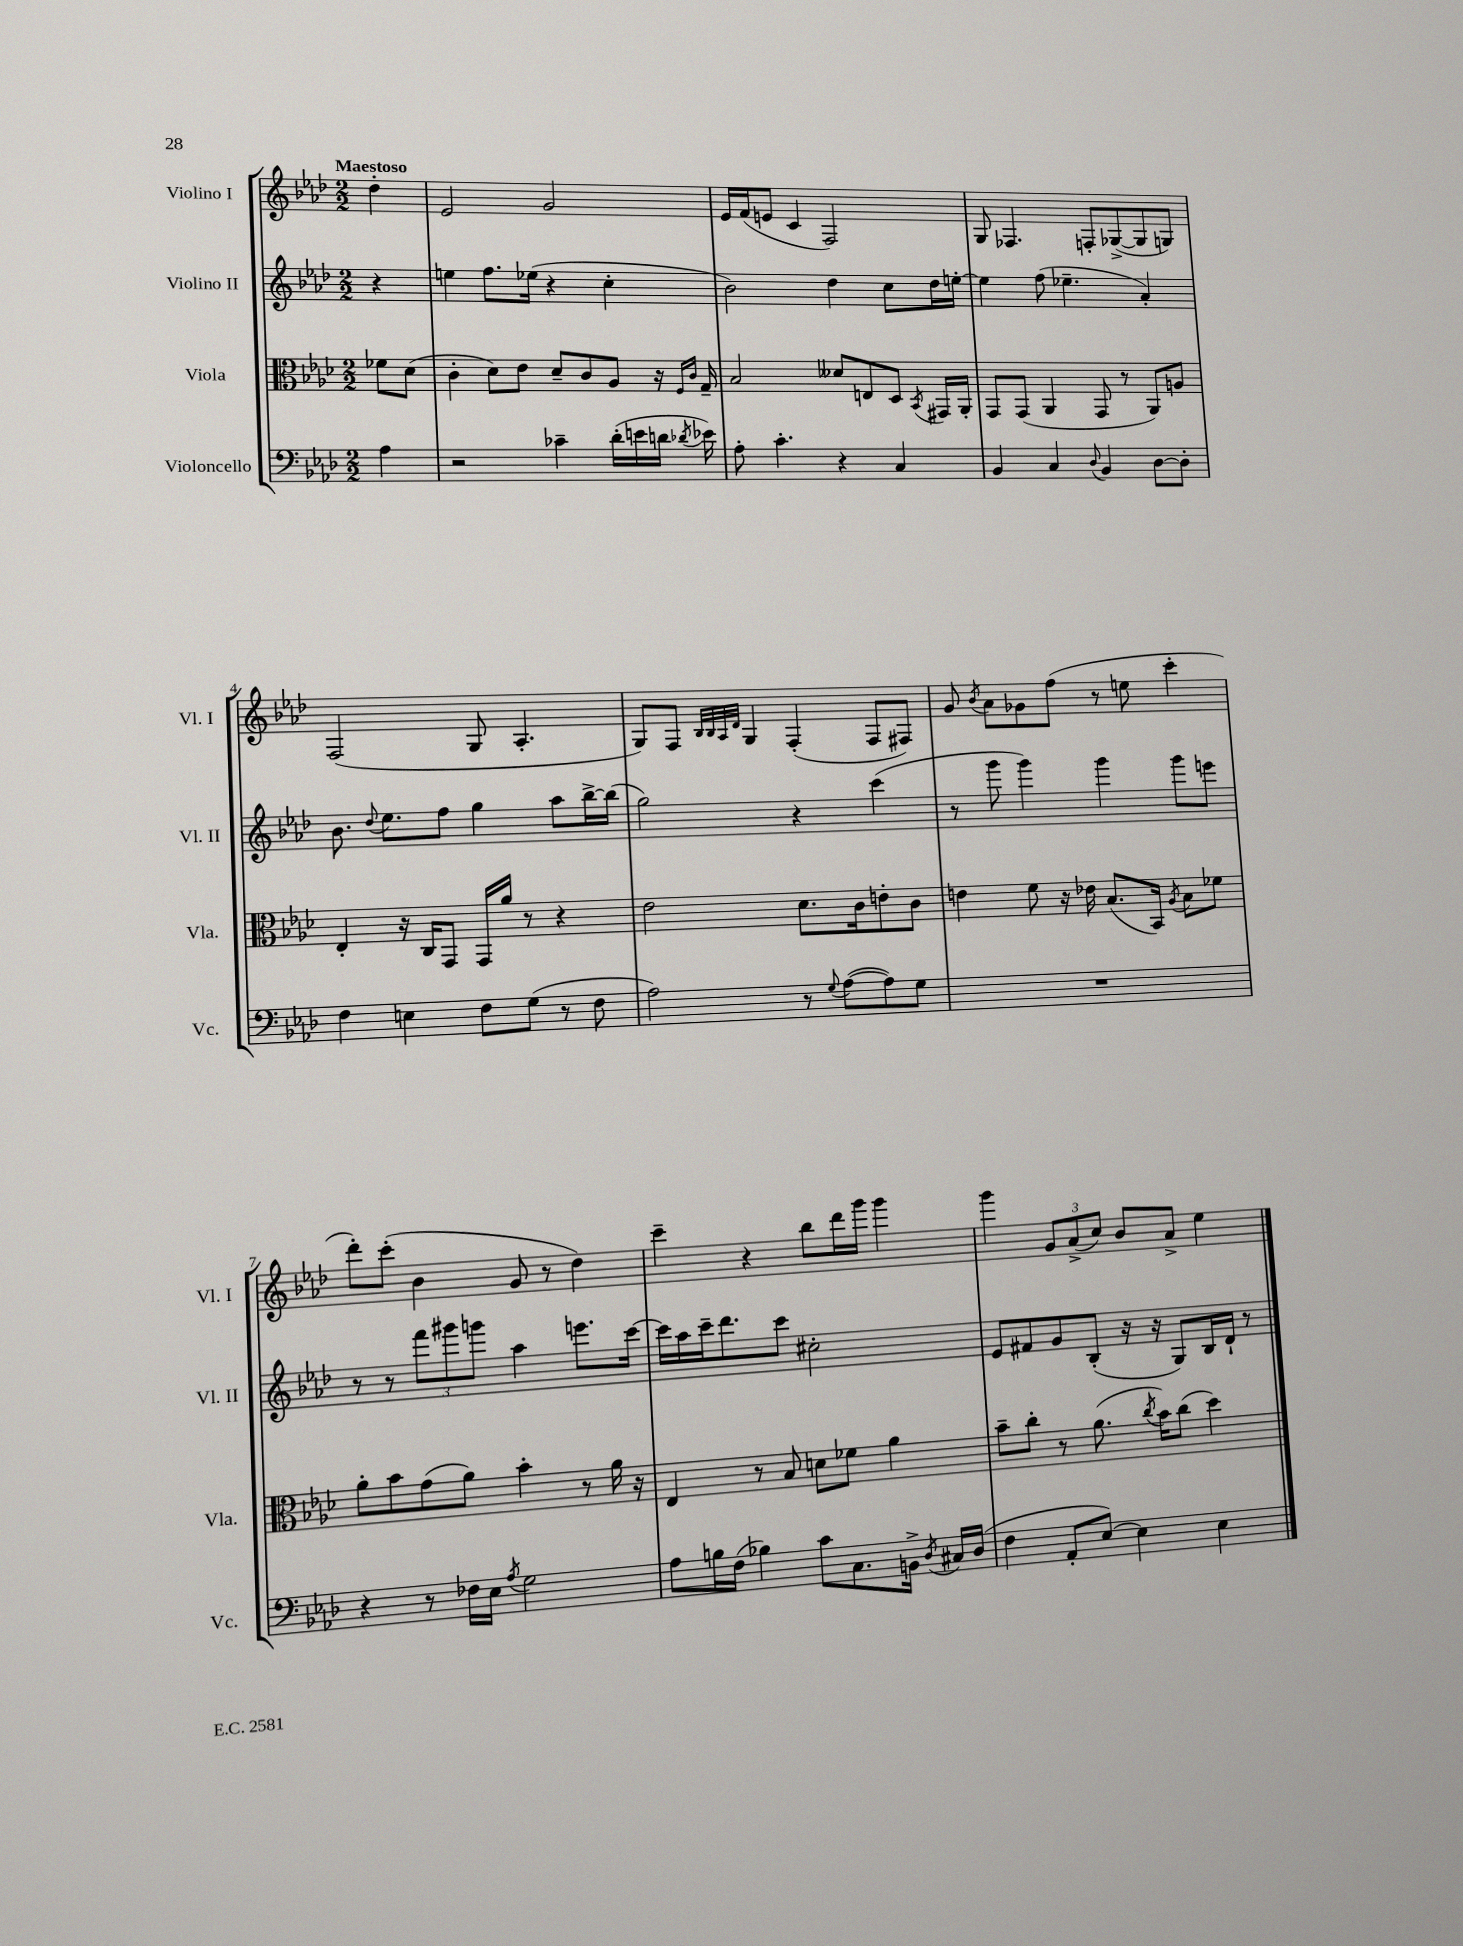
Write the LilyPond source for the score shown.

<<
\new StaffGroup <<
\new Staff = "s0" \with { instrumentName = "Violino I" shortInstrumentName = "Vl. I" } {
    \clef treble \key aes \major \numericTimeSignature \time 2/2 \partial 4 \tempo "Maestoso"
    \autoBeamOff des''4-. |
    ees'2 g'2 |
    ees'16[ f'16( e'8] c'4 f2) |
    g8 fes4. f8[-. ges8~->( ges8 g8]) |
    f2( g8 aes4.-. |
    g8[) f8] \grace { bes32[ bes32 aes32 des'32] } g4 f4-.( f8[ fis8]) |
    g'8 \acciaccatura { bes'8 } aes'8[ ges'8 f''8]( r8 e''8 c'''4-. |
    des'''8[-.) c'''8]-.( bes'4 g'8 r8 des''4) |
    c'''4-- r4 bes''8[ des'''16 g'''16] g'''4 |
    g'''4 \tuplet 3/2 { g'8[ aes'8->( c''8]) } bes'8[ aes'8]-> ees''4 \bar "|." |
}
\new Staff = "s1" \with { instrumentName = "Violino II" shortInstrumentName = "Vl. II" } {
    \clef treble \key aes \major \numericTimeSignature \time 2/2 \partial 4
    \autoBeamOff r4 |
    e''4 f''8.[ ees''16]( r4 c''4-. |
    bes'2) des''4 c''8[ des''16 e''16]~-. |
    e''4 f''8( ees''4.-- aes'4-.) |
    bes'8. \appoggiatura { des''8 } ees''8.[ f''8] g''4 aes''8[ bes''16~-> bes''16]( |
    g''2) r4 c'''4( |
    r8 g'''8 g'''4) g'''4 g'''8[ e'''8] |
    r8 r8 \tuplet 3/2 { f'''8[ gis'''8 g'''8] } aes''4 e'''8.[ c'''16]~ |
    c'''16[ aes''16 c'''16-- des'''8. c'''8] cis''2-. |
    ees'8[ fis'8 g'8 bes8]-.( r16 r16 g8[) bes16 des'16]-! r8 \bar "|." |
}
\new Staff = "s2" \with { instrumentName = "Viola" shortInstrumentName = "Vla." } {
    \clef alto \key aes \major \numericTimeSignature \time 2/2 \partial 4
    \autoBeamOff fes'8[ des'8]( |
    c'4-. des'8[) ees'8] des'8[-- c'8 aes8] r16 \grace { f16[ c'16] } g16-- |
    bes2 deses'8[ e8 des8] \acciaccatura { bes,8 } gis,16[ aes,16]-. |
    g,8[ g,8]( aes,4 g,8 r8 aes,8[) a8] |
    ees4-. r16 c16[ g,8] g,16[ aes'16] r8 r4 |
    ees'2 des'8.[ c'16 e'8-. c'8] |
    e'4 f'8 r16 ees'16 bes8.[( bes,16]) \acciaccatura { aes8 } bes8[ fes'8] |
    aes'8[-. bes'8 g'8( aes'8]) bes'4-. r8 aes'16 r16 |
    ees4 r8 bes8 d'8[ fes'8] aes'4 |
    bes'8[-- c''8]-. r8 aes'8.( \acciaccatura { c''8 } bes'16[) c''8]( des''4) \bar "|." |
}
\new Staff = "s3" \with { instrumentName = "Violoncello" shortInstrumentName = "Vc." } {
    \clef bass \key aes \major \numericTimeSignature \time 2/2 \partial 4
    \autoBeamOff aes4 |
    r2 ces'4-- des'16[-.( e'16 d'16] \acciaccatura { des'8 } ees'16) |
    aes8-. c'4.-. r4 c4 |
    bes,4 c4 \appoggiatura { des8 } bes,4 des8[~ des8]-. |
    f4 e4 f8[ g8]( r8 f8 |
    aes2) r8 \appoggiatura { g8 } aes8[~( aes8) g8] |
    R1 |
    r4 r8 fes16[ ees16] \acciaccatura { aes8 } g2 |
    aes8[ b16 f16]( bes4) c'8[ c8. b,16]-> \acciaccatura { des8 } cis16[ des16]( |
    f4 aes,8[-. ees8]~) ees4 ees4 \bar "|." |
}
>>
>>
